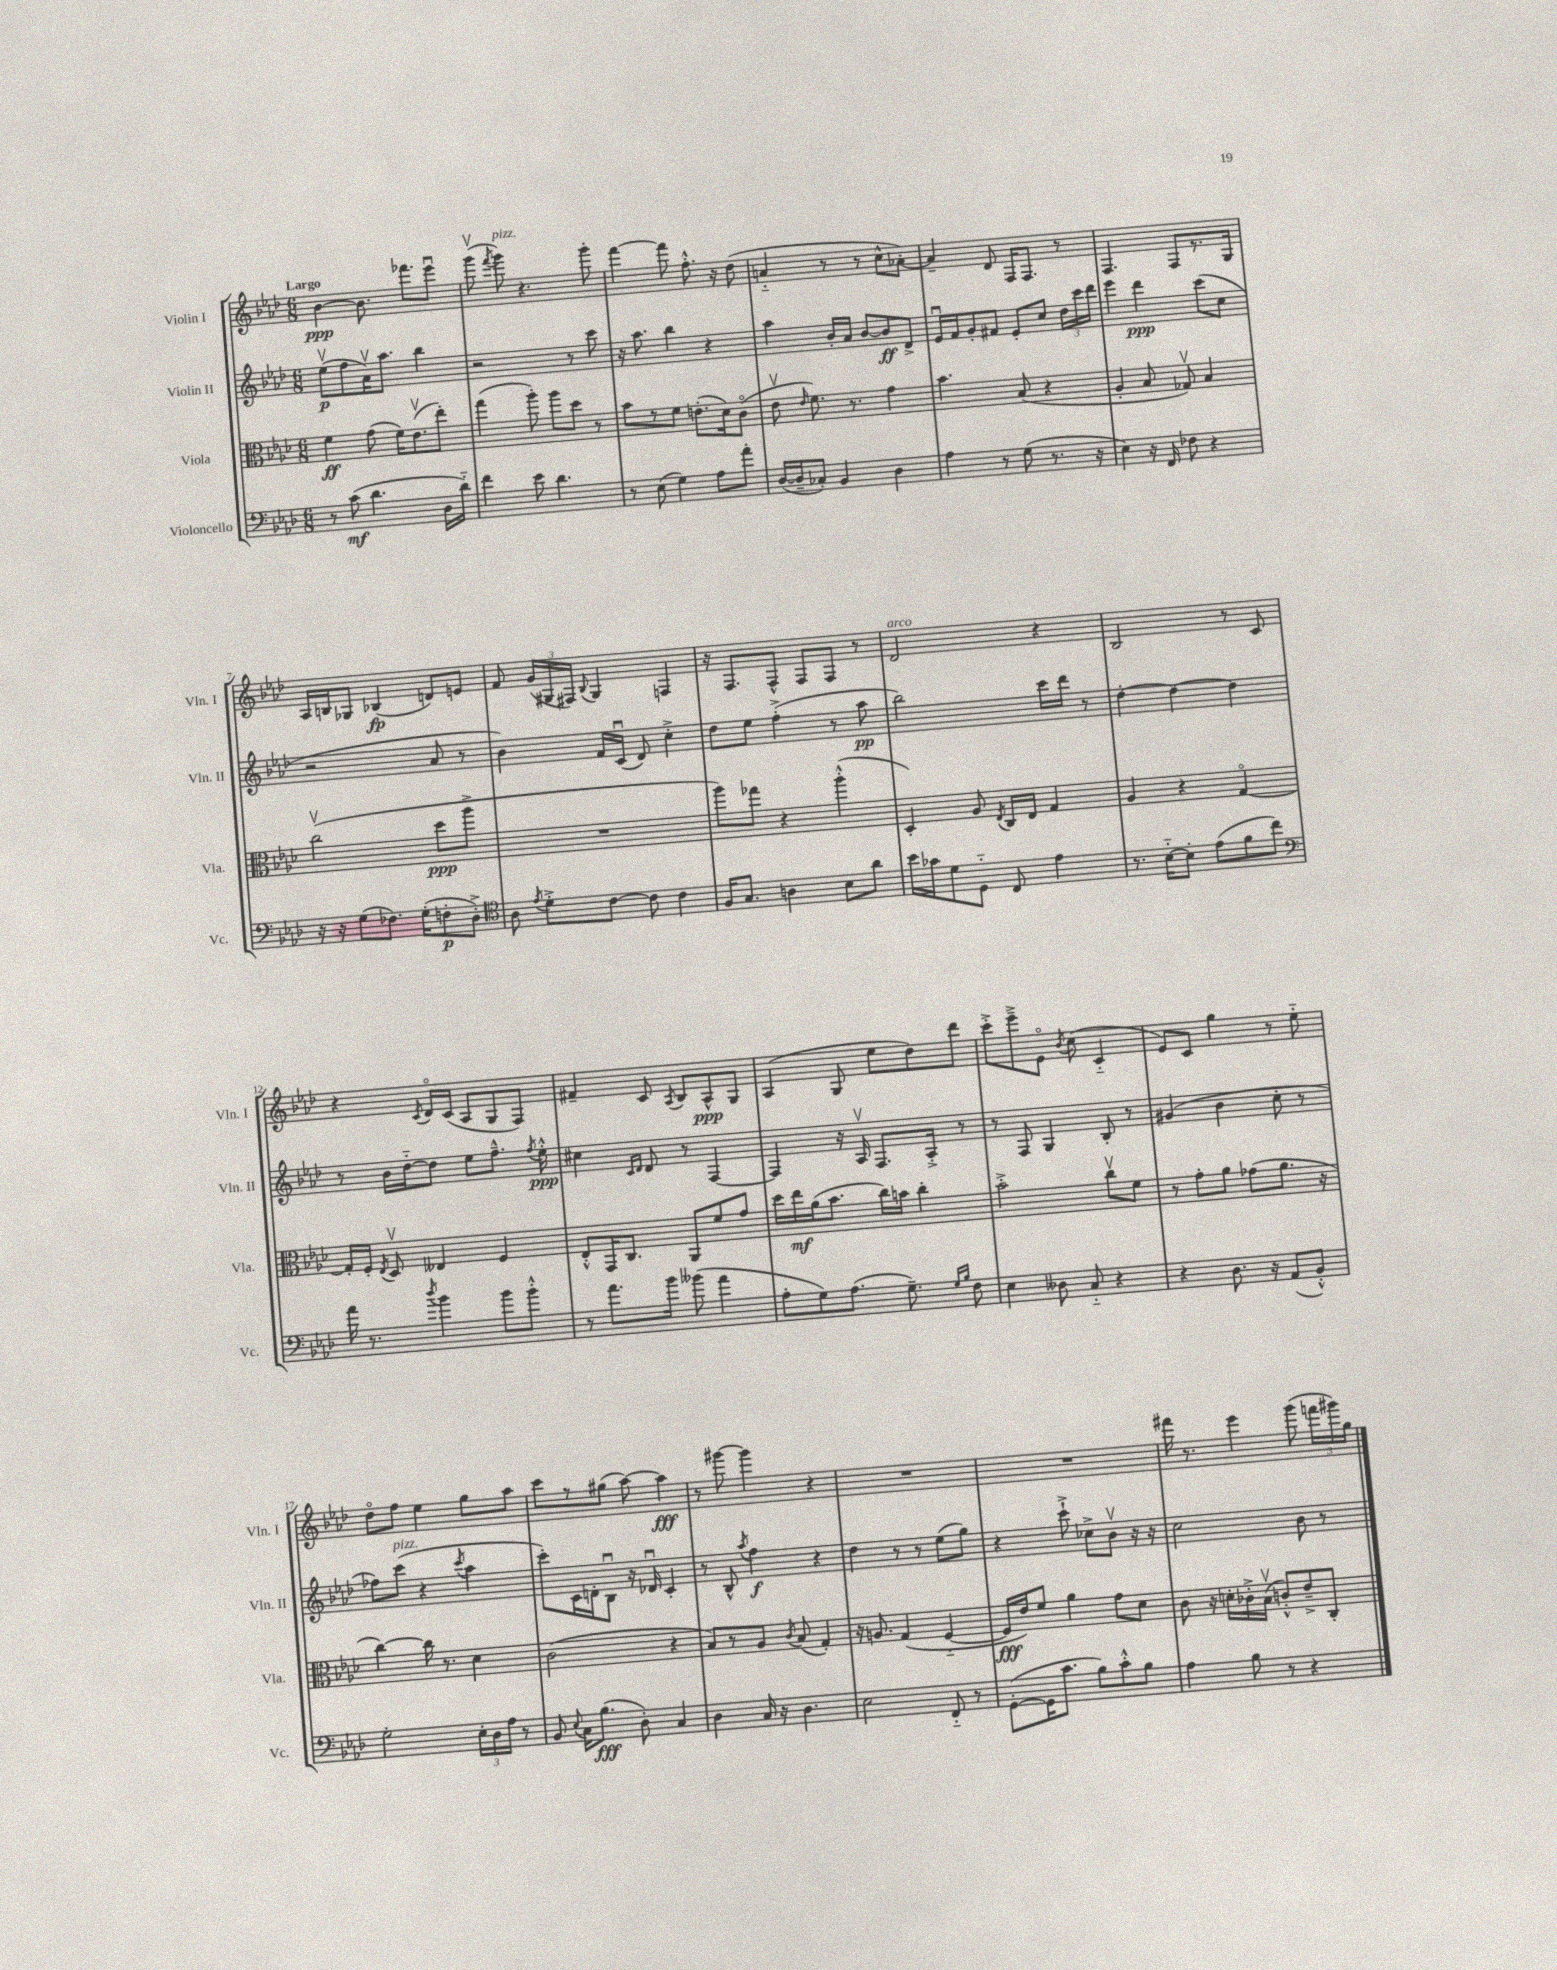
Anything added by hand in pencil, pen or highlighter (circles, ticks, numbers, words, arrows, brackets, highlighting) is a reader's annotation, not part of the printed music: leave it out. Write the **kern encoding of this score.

**kern	**kern	**kern	**kern
*staff4	*staff3	*staff2	*staff1
*clefF4	*clefC3	*clefG2	*clefG2
*k[b-e-a-d-]	*k[b-e-a-d-]	*k[b-e-a-d-]	*k[b-e-a-d-]
*M6/8	*M6/8	*M6/8	*M6/8
8r	4f	(8ee-v	[4b-
(8c	.	8ff	.
4.d-	(8g	16a-v)	8.b-]
.	.	8.aa-	.
.	16f)	.	.
.	(8.e-v	.	8.fff-
.	.	4bb-	.
16D-	8ee-')	.	8eee-u
16d-'~)	.	.	.
=	=	=	=
4f	(4gg	2r	(8gggv
.	.	.	8qfff
.	.	.	8ggg)
8e-	8aa-')	.	4.r
4.d-	8aa-	.	.
.	8dd-	8r	.
.	8r	8ccc	8ggg'
=	=	=	=
8r	8b-	16r	[4fff
.	.	8.aa-	.
(8E-	8r	.	.
4G)	8f	4bb-	8fff]
.	(8.e'	.	8.ff'^^
8A-	.	4r	.
.	16d-)	.	16r
8a-'	(8co	.	(8dd-
=	=	=	=
([16D-	8e-v	4aa-	4a'~
16D-~]	.	.	.
.	16qqe-	.	.
8C-')	8.f)	.	.
4BB-	.	16b-'	8r
.	8.r	16a-	.
.	.	[8b-	8r
4D-	4g	8b-]	8cc^^
.	.	8d-^	[8a-')
=	=	=	=
4A-	4.b-	16e-u	4a-~]
.	.	16f	.
.	.	8g'	.
8r	.	8f#	8d-
(8G	(8B-	8e-'	16F
.	.	.	8.F
8.r	4r	8cc	.
.	.	24dd-	8r
.	.	24ccc	.
16r	.	.	.
.	.	24ddd-	.
=	=	=	=
4E-)	4A-'	4eee-	4.F
16r	8B-	4ddd-	.
16FF	.	.	.
8F-	8G-v)	.	8F
4r	4B-	(8ccc	8.r
.	.	8cc	.
.	.	.	16G
=	=	=	=
16r	(2ccv	2r	16A-
16r	.	.	16B
(8G	.	.	8G-
8.F-)	.	.	(4B-
(16G'	.	.	.
8F'	8dd-	8a-	8d)
8D-'^)	8aa-^	8r	8e
=	=	=	=
*clefC4	*	*	*
8A-	2.r	4b-)	8f
8qe-	.	.	.
8d-'^	.	.	(24g
.	.	.	24G#
.	.	.	24F#)
.	.	.	8qqB-
[8c	.	16f	4G#
.	.	(16cu	.
8c]	.	8d-)	.
4c	.	4cc'^	4F
=	=	=	=
16F	8aa-)	8dd-	16r
8.G	.	.	8.F
.	8gg-	8ee-	.
4A	4r	(4ff'^	8F^^
.	.	.	8F
8B-	(4aa-'^^	8r	8F
8a-	.	8aa-	8r
=	=	=	=
16b-	4D-')	2bb-)	2d-
16g-	.	.	.
8d-	.	.	.
8D-'~	8A-	.	.
.	8qE-	.	.
8C	16C	.	.
.	16E-	.	.
4e-	4G	16ccc	4r
.	.	16ddd-	.
.	.	8r	.
=	=	=	=
8.r	4A-	[4dd-'	2B-
[16B-'~	.	.	.
8B-']	4r	4dd-_	.
(8e-	.	.	.
8f	[4Go	4dd-]	8r
8cc)	.	.	8c
=	=	=	=
*clefF4	*	*	*
16a-	16G']	8r	4r
8.r	16F'	.	.
.	8qE-	.	.
.	8D-v	16b-	.
.	.	[16dd-'~	.
8qdd-	.	.	8qc
4b-	4E--	8dd-]	16d-o
.	.	.	(16c
.	.	8ee-	8A-
8b-	4F	8.ff~^^	8G
8b-'^^	.	.	8F)
.	.	8qff	.
.	.	16ee-'^^	.
=	=	=	=
8r	8E-'^^	4cc#	4f#~
8.a-	16GG	.	.
.	8.C	.	.
.	.	16qqc	.
.	.	16qqd-	.
.	.	8d-	8c
16b-	.	.	.
.	.	.	8qA-
(8b--	8AA-	8r	8B-
4a-	8f	[4F	8A-^^
.	8g	.	8G
=	=	=	=
8A-'	16dd-	4F]	(4A-
.	16ee-	.	.
8G)	(16a-	.	.
.	8.b-	.	.
(8.A-	.	16r	8G
.	.	16A-v	.
.	16cc)	8.F	8ee-
8.G~)	16b	.	.
.	4cc'	.	8dd-)
.	.	16A-'^	.
16qqG	.	.	.
16qqB-	.	.	.
8F	.	8r	8ddd-
=	=	=	=
4E-	2b-'^	8r	8ccc'^
.	.	8F	8eee-~^
8D--	.	4G	8e-o
.	.	.	8qb-
8C'~	.	.	(8cc
4r	8ccv	8B-'	4c'~
.	8f	8r	.
=	=	=	=
4r	8r	(4g#	8e-)
.	8g'	.	8c
8.D-	8a-	4b-	4gg
.	(8g-	.	.
16r	.	.	.
(8AA-	8.a-	8cc'	8r
8BB-'^^)	.	8r	8ee-'~
.	16r	.	.
=	=	=	=
2G'	[4cc)	8ff-)	8dd-o
.	.	(8ccc	8ff
.	16cc]	4r	4ee-
.	8.r	.	.
.	.	8qccc	.
24E-'	4d-	4aa-	8gg
24D-	.	.	.
24A-	.	.	.
8r	.	.	8aa-
=	=	=	=
8BB-	(2c	8ccc')	8ccc
8qqE-	.	.	.
16C	.	16c	8r
(8.B-	.	16d'	.
.	.	8B-u	(8gg#
8D-')	.	16r	[8aa-)
.	.	16d-u	.
4C	4r	4c'	4aa-]
=	=	=	=
4D-	8B-)	8r	8r
.	8r	8B-^^	[8ggg#
.	.	8qaa-	.
16C	8A-	4ff	4ggg#]
16r	.	.	.
.	8qc	.	.
4.D-	(8B-	.	.
.	4G')	4r	4r
=	=	=	=
2E-	16r	4dd-	2.r
.	8.A	.	.
.	(4G	8r	.
.	.	8r	.
8FF'~	[4F'~	(8ee-	.
8r	.	8gg)	.
=	=	=	=
([8GG'	16F]	4r	2.r
.	16e-)	.	.
16GG]	8f	.	.
8.c	.	.	.
.	4a-	8ccc`^	.
8B-)	.	8cc-^	.
8c'^^	8g	8b-v	.
8B-	8d-	16r	.
.	.	16r	.
=	=	=	=
4A-	8c	2cc	16fff#
.	.	.	8.r
.	16r	.	.
.	16d'	.	.
8B-	16c-'^	.	4eee-
.	(16B-v	.	.
8r	8c'^^)	.	.
4r	8e-~^	8b-	(8ggg
.	8C'	8r	24fff
.	.	.	24ggg#)
.	.	.	24gg
==	==	==	==
*-	*-	*-	*-
